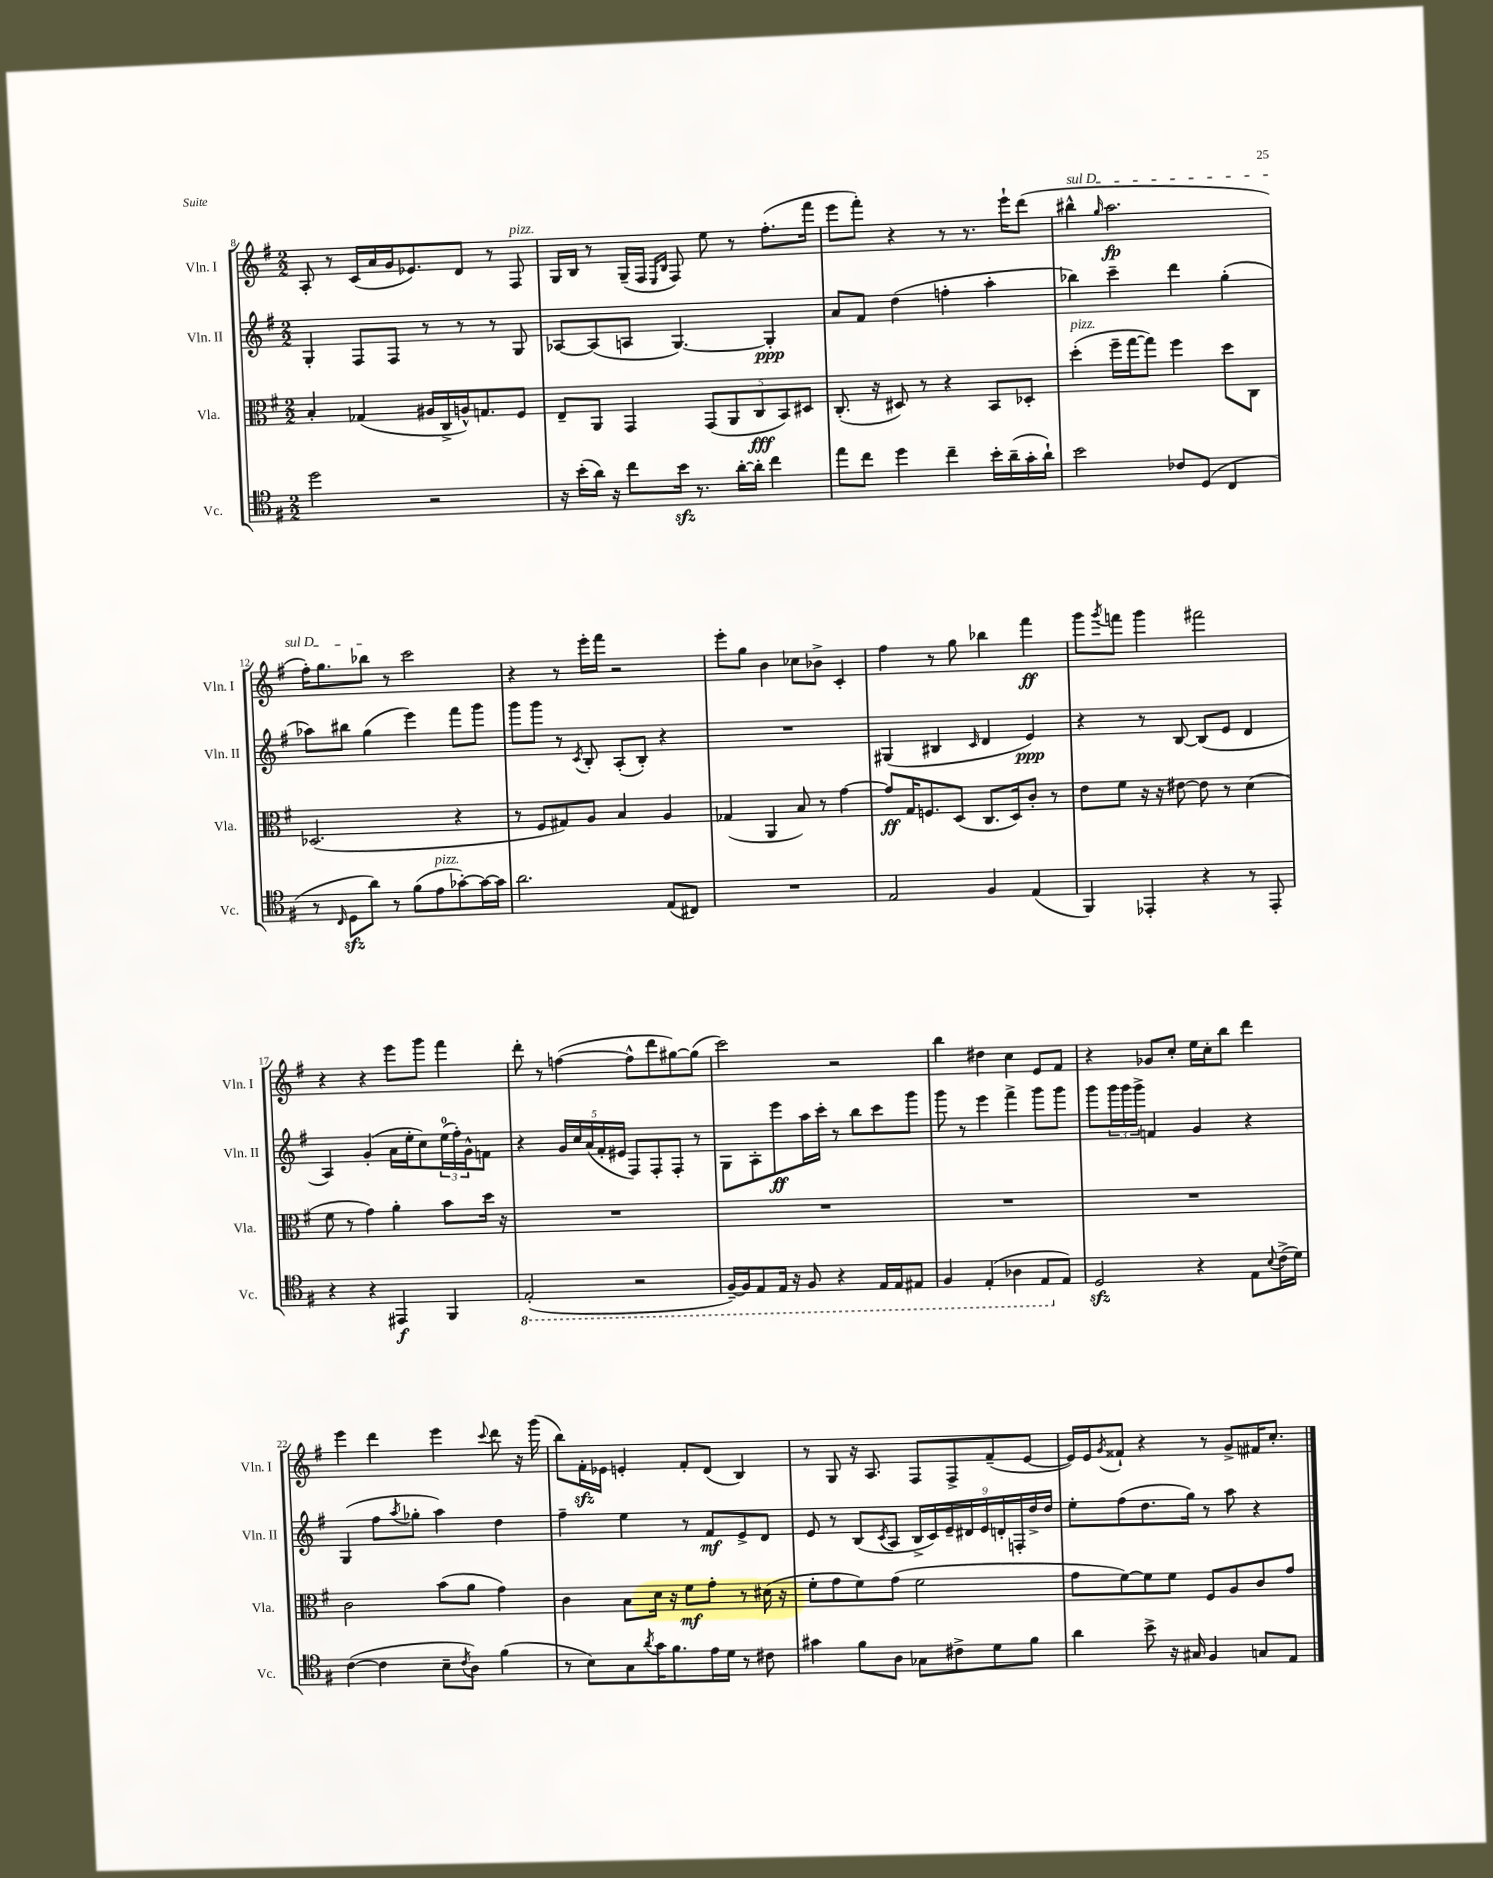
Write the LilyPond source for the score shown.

<<
\new StaffGroup <<
\new Staff = "s0" \with { instrumentName = "Vln. I" shortInstrumentName = "Vln. I" } {
    \clef treble \key g \major \numericTimeSignature \time 2/2
    a8-. r8 c'16( a'16 g'16 ees'8.) d'8 r8 fis8^\markup { \italic "pizz." } |
    g16 b16 r8 g16--( fis16 \grace { e16 b16 } fis8) e''8 r8 fis''8.-.( fis'''16 |
    e'''8 fis'''8-.) r4 r8 r8. e'''16-! d'''8( |
    \once \override TextSpanner.bound-details.left.text = \markup { \italic "sul D" } bis''4-^\startTextSpan \grace { g''16 } a''2.\fp |
    fis''16-.) g''8. bes''8\stopTextSpan r8 c'''2 |
    r4 r8 e'''16-. fis'''16 r2 |
    e'''8-. g''8 b'4 ces''8 bes'8-> c'4-. |
    fis''4 r8 g''8 bes''4 fis'''4\ff |
    g'''8 \acciaccatura { g'''8 } f'''8 g'''4 fis'''2 |
    r4 r4 e'''8 g'''8 fis'''4 |
    d'''8-. r8 f''4~( f''8-^ d'''8 gis''8~) gis''8( |
    c'''2) r2 |
    b''4 dis''4 c''4 e'8 fis'8 |
    r4 ges'8 c''8-. e''16 c''16-. b''8 d'''4 |
    e'''4 d'''4 e'''4 \appoggiatura { c'''8 } d'''8 r16 g'''16( |
    b''8) fis'16-.\sfz ees'16 e'4-. fis'8-. d'8( b4) |
    r8 g8 r16 a8. fis8 fis8-> fis'8--( e'8~ |
    e'16) e'16 \acciaccatura { g'8 } fisis'8-! r4 r8 g'8-> fis'16 c''8.-. \bar "|." |
}
\new Staff = "s1" \with { instrumentName = "Vln. II" shortInstrumentName = "Vln. II" } {
    \clef treble \key g \major \numericTimeSignature \time 2/2
    g4-. fis8 fis8 r8 r8 r8 g8 |
    aes8~ aes8( a8 g4.~) g4-.\ppp |
    a'8 fis'8 d''4( f''4-. a''4-. |
    bes''4) c'''4-- d'''4 g''4-.( |
    aes''8) bis''8 g''4( e'''4) fis'''8 g'''8 |
    g'''8 g'''8 r8 \acciaccatura { c'8 } b8-. a8-.( b8-.) r4 |
    R1 |
    gis4( bis4 \grace { c'16 } d'4 e'4\ppp) |
    r4 r8 b8~ b8( e'8 d'4 |
    a4) g'4-.( a'16 e''16-. c''8) \tuplet 3/2 { e''16-0( fis''16-.) g'16-^ } f'8 |
    r4 \tuplet 5/4 { g'16 c''16 a'16( fis'16-. eis'16 } fis8) fis8-. fis8-. r8 |
    g8 a8-. e'''8\ff a''16 c'''16-. r8 b''8 c'''8 g'''8 |
    g'''8 r8 e'''4 fis'''4-> g'''8 g'''8 |
    g'''8 \tuplet 3/2 { g'''16 g'''16 g'''16-> } f'4 g'4 r4 |
    g4( fis''8 \acciaccatura { a''8 } ges''8-. a''4) d''4 |
    fis''4-- e''4 r8 fis'8\mf e'8-> d'8 |
    e'8 r8 b8( \acciaccatura { c'8 } a8 \tuplet 9/8 { b16-> c'16) e'16-- dis'16 e'16 d'16-. f16-. d''16-> d''16 } |
    e''8-. fis''8( d''8. g''16) r8 a''8 r4 \bar "|." |
}
\new Staff = "s2" \with { instrumentName = "Vla." shortInstrumentName = "Vla." } {
    \clef alto \key g \major \numericTimeSignature \time 2/2
    b4-. ges4( ais16 c16-> a16-^) g8. fis8 |
    e8-- a,8 g,4 \tuplet 5/4 { g,8( a,8 c8\fff b,8) dis8 } |
    c8.-.( r16 dis8) r8 r4 b,8 des8-. |
    d''4-.^\markup { \italic "pizz." }( fis''16-- g''16~ g''8) fis''4 d''8 c8 |
    des2.( r4 |
    r8 fis8 gis8) a8 b4 a4 |
    ges4( a,4 b8) r8 g'4~ |
    g'8\ff g16 f8. d8( c8. d16) c'8-. r8 |
    e'8 fis'8 r16 r16 eis'8~ eis'8 r8 d'4( |
    fis'8 r8 g'4) a'4-. b'8 d''16 r16 |
    R1 |
    R1 |
    R1 |
    R1 |
    c'2 b'8( a'8 g'4) |
    c'4 b8 d'16 r16 fis'8\mf g'8-. r8 dis'16( r16 |
    fis'8-. g'8 fis'8) g'8( fis'2 |
    g'8 fis'8~) fis'8 fis'8 fis8 a8 c'8 g'8 \bar "|." |
}
\new Staff = "s3" \with { instrumentName = "Vc." shortInstrumentName = "Vc." } {
    \clef tenor \key g \major \numericTimeSignature \time 2/2
    d''2 r2 |
    r16 b'16-.( a'16) r16 c''8 b'16\sfz r8. a'16~-. a'16-. c''4 |
    e''8 c''8 d''4 c''4-- b'16-. a'16--( g'16-. a'16-!) |
    b'2 ces'8 d8( c4 |
    r8 \grace { c16 } d8\sfz a'8) r8 fis'8( e'8^\markup { \italic "pizz." } ges'8~-.) ges'16~ ges'16 |
    a'2. e8( cis8) |
    R1 |
    e2 fis4 e4( |
    fis,4) ees,4-. r4 r8 ees,8-. |
    r4 r4 eis,4\f fis,4 |
    \ottava #-1 e,2-.( r2 |
    fis,16~--) fis,16 e,8 e,16 r16 fis,8 r4 e,16 e,16 eis,8 |
    fis,4 e,4-.( aes,4 e,8 \ottava #0 e8) |
    d2\sfz r4 e8 \appoggiatura { b8 } c'16->( d'16) |
    c'4~( c'4 b8-- \acciaccatura { c'8 } a8) fis'4( |
    r8 b8) g8 \acciaccatura { a'8 } g'16 fis'8. e'16 d'16 r8 cis'8 |
    gis'4 fis'8 a8 ges8 cis'8-> d'8 fis'8 |
    a'4 b'8-> r16 gis16 fis4 g8 e8 \bar "|." |
}
>>
>>
\layout { \context { \Score currentBarNumber = #8 } }
